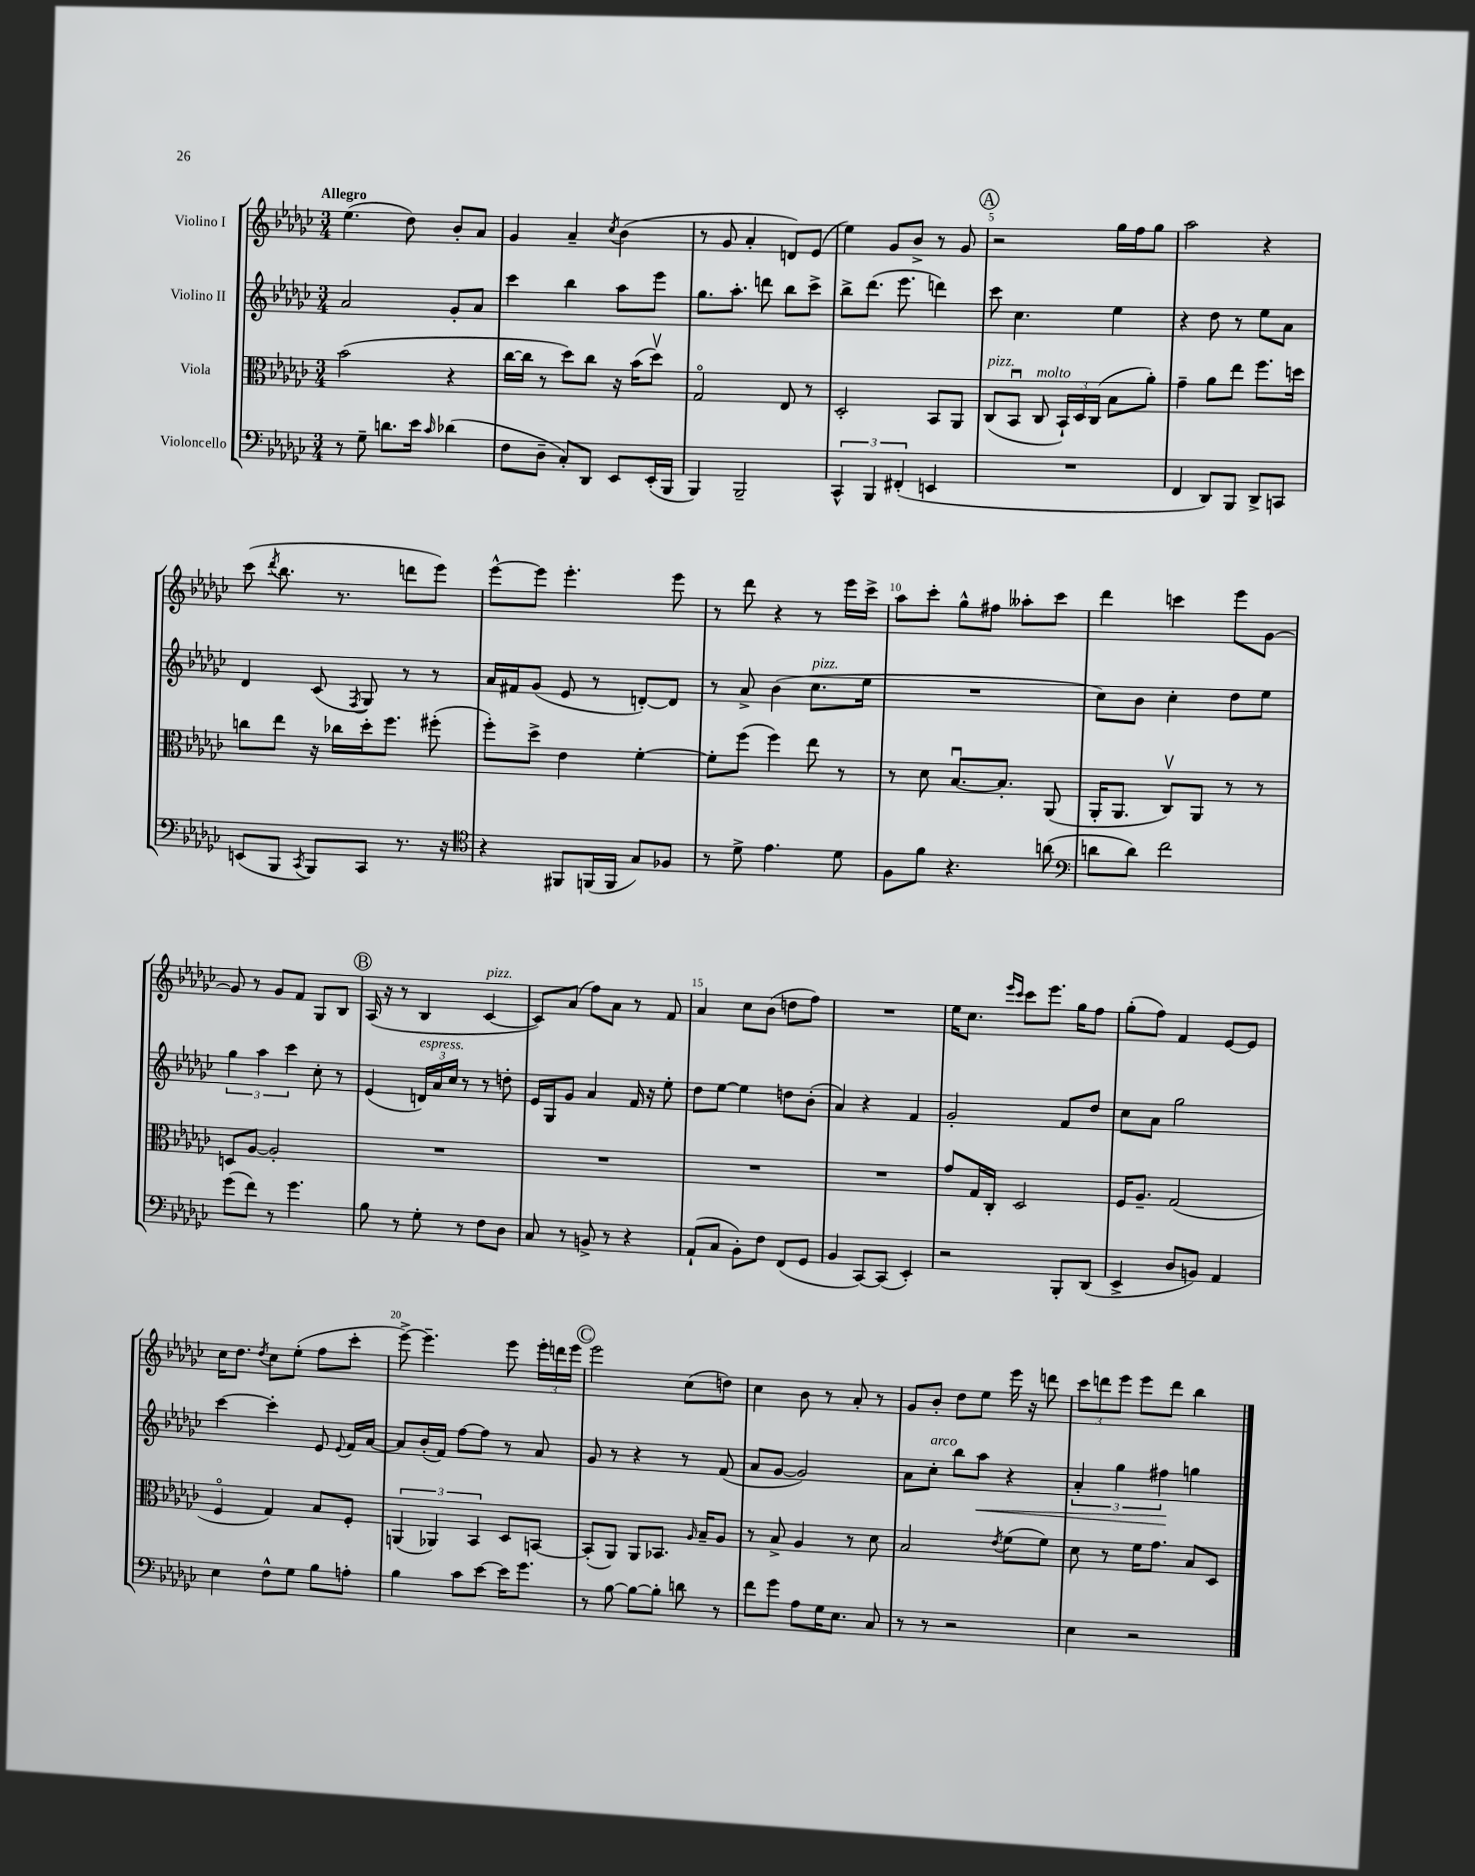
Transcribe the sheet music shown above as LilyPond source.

<<
\new StaffGroup <<
\new Staff = "s0" \with { instrumentName = "Violino I" } {
    \clef treble \key ges \major \numericTimeSignature \time 3/4 \tempo "Allegro"
    \autoBeamOff ees''4.( des''8) bes'8[-. aes'8] |
    ges'4 aes'4-- \acciaccatura { ces''8 } bes'4( |
    r8 ges'8 aes'4-. d'8[) ees'8]( |
    ees''4) ges'8[ bes'8]-> r8 ges'8 |
    \mark \markup { \circle "A" } r2 ges''16[ f''16 ges''8] |
    aes''2 r4 |
    ces'''8( \acciaccatura { des'''8 } bes''8. r8. d'''8[ ees'''8]) |
    ees'''8[~-^ ees'''8] ees'''4.-. ees'''8 |
    r8 des'''8 r4 r8 ees'''16[ ces'''16]-> |
    aes''8[ ces'''8]-. ges''8[-^ fis''8] aeses''8[-. ces'''8] |
    des'''4 c'''4 ees'''8[ ges'8]~ |
    ges'8 r8 ges'8[ f'8] ges8[ bes8] |
    \mark \markup { \circle "B" } aes16( r16 r8 bes4 ces'4~^\markup { \italic "pizz." } |
    ces'8[) aes'8]( f''8[) aes'8] r8 f'8 |
    aes'4 ces''8[ bes'8]( d''8[ f''8]) |
    R2. |
    ees''16[ ces''8.] \grace { ees'''16[ ces'''16] } ces'''8[ ees'''8.] ges''16[ f''8] |
    ges''8[-.( f''8]) f'4 ees'8[~ ees'8] |
    ces''16[ des''8.] \acciaccatura { des''8 } ces''8[ ees''8]-.( f''8[ ces'''8]-. |
    ees'''8~->) ees'''4.-- ees'''8 \tuplet 3/2 { ees'''16[-. d'''16 ees'''16] } |
    \mark \markup { \circle "C" } ees'''2 ces''8[( d''8]) |
    ces''4 bes'8 r8 aes'8-. r8 |
    ges'8[ bes'8]-. des''8[ ees''8] ees'''16 r16 d'''8 |
    \tuplet 3/2 { ces'''8[ d'''8 ees'''8] } ees'''8[ d'''8] bes''4 \bar "|." |
}
\new Staff = "s1" \with { instrumentName = "Violino II" } {
    \clef treble \key ges \major \numericTimeSignature \time 3/4
    \autoBeamOff aes'2 ges'8[-. aes'8] |
    ces'''4 bes''4 aes''8[ ees'''8] |
    ges''8.[ aes''8.]-. d'''8 bes''8[ ces'''8]-> |
    bes''8[-> des'''8.]( ees'''8. d'''4) |
    \mark \markup { \circle "A" } ces'''8 ces''4. ees''4 |
    r4 des''8 r8 ees''8[ aes'8] |
    des'4 ces'8( \acciaccatura { f8 } ges8) r8 r8 |
    aes'16[ fis'16 ges'8]( ees'8 r8 d'8[~-.) d'8] |
    r8 aes'8-> bes'4( ces''8.[^\markup { \italic "pizz." } ees''16] |
    R2. |
    ces''8[) bes'8] ces''4-. des''8[ ees''8] |
    \tuplet 3/2 { ges''4 aes''4 ces'''4 } ces''8-. r8 |
    \mark \markup { \circle "B" } ees'4( \tuplet 3/2 { d'16[^\markup { \italic "espress." }) aes'16 ces''16] } r8 r8 d''8-. |
    ees'16[ ges16 ges'8] aes'4 f'16 r16 ees''8-. |
    des''8[ ees''8]~ ees''4 d''8[ bes'8]-.( |
    aes'4) r4 f'4 |
    ges'2-. f'8[ des''8] |
    ces''8[ aes'8] ges''2 |
    ces'''4~ ces'''4-. ees'8 \appoggiatura { ees'8 } f'16[ aes'16]~ |
    aes'8[ bes'16-.( f'16]) f''8[~ f''8] r8 aes'8 |
    \mark \markup { \circle "C" } ges'8 r8 r4 r8 f'8( |
    aes'8[ ges'8]~ ges'2) |
    aes'8[ ces''8]-.^\markup { \italic "arco" } bes''8[ aes''8]\< r4 |
    \tuplet 3/2 { aes'4-. ges''4 fis''4\! } g''4 \bar "|." |
}
\new Staff = "s2" \with { instrumentName = "Viola" } {
    \clef alto \key ges \major \numericTimeSignature \time 3/4
    \autoBeamOff bes'2( r4 |
    ces''16[~ ces''16] r8 des''8[) ces''8] r16 bes'16[( des''8]\upbow) |
    ges2\flageolet ees8 r8 |
    des2-. bes,8[ aes,8] |
    \mark \markup { \circle "A" } ces8[^\markup { \italic "pizz." }( bes,8]\downbow ces8^\markup { \italic "molto" } \tuplet 3/2 { bes,16[-!) des16 ces16]( } bes8[ aes'8]-.) |
    ges'4-- aes'8[ ees''8] f''8.[ d''16] |
    c''8[ ees''8] r16 ces''16[ des''16-. f''8.] fis''8-.( |
    f''8[-.) des''8]-> ees'4 f'4~-. |
    f'8[-. f''8]( f''4) ees''8 r8 |
    r8 des'8 bes8.[~\downbow bes8.]-. aes,8( |
    aes,16[-. aes,8.] ces8[\upbow) aes,8] r8 r8 |
    d8[ aes8]~ aes2-. |
    \mark \markup { \circle "B" } R2. |
    R2. |
    R2. |
    R2. |
    ges'8[ ges16 ces16]-. des2 |
    f16[ aes8.]-- ges2( |
    f4\flageolet ges4) bes8[ f8]-. |
    \tuplet 3/2 { a,4( aes,4) bes,4 } des8[ b,8]~ |
    \mark \markup { \circle "C" } b,8[-.( aes,8]) aes,8[ bes,8.] \grace { aes16 } bes16[-- aes8] |
    r8 bes8-> aes4 r8 des'8 |
    bes2 \acciaccatura { ees'8 } f'8[( f'8]) |
    des'8 r8 f'16[ ges'8.] bes8[ des8] \bar "|." |
}
\new Staff = "s3" \with { instrumentName = "Violoncello" } {
    \clef bass \key ges \major \numericTimeSignature \time 3/4
    \autoBeamOff r8 ges8-- d'8.[ ees'16] \grace { ces'16 } des'4( |
    f8[ des8]-- ces8[-.) des,8] ees,8[ ees,16-.( bes,,16] |
    bes,,4) bes,,2-- |
    \tuplet 3/2 { ces,4-^ bes,,4 fis,4-.( } e,4 |
    \mark \markup { \circle "A" } R2. |
    f,4 des,8[) bes,,8] des,8[-> c,8] |
    e,8[( bes,,8] \acciaccatura { ces,8 } bes,,8[) ces,8] r8. r16 |
    \clef tenor r4 fis,8[ f,16( f,16] ges8[) fes8] |
    r8 des'8-> ees'4. des'8 |
    f8[ f'8] r4. a'8( |
    \clef bass d'8[ d'8]) f'2 |
    ges'8[( f'8]) r8 ges'4. |
    \mark \markup { \circle "B" } bes8 r8 ges8-. r8 f8[ des8] |
    ces8 r8 b,8-> r8 r4 |
    aes,8[-!( ces8] bes,8[-.) f8] f,8[( ges,8] |
    bes,4 ces,8[~) ces,8]( ees,4-.) |
    r2 bes,,8[-. des,8]( |
    ees,4-> des8[ b,8]) aes,4 |
    ees4 f8[-^ ges8] bes8[ a8]-. |
    bes4 ces'8[ ees'8]~ ees'16[ ges'8.] |
    \mark \markup { \circle "C" } r8 bes8~ bes8[~ bes8]-. d'8 r8 |
    f'8[ ges'8] aes8[ ges16 ees8.] ces8 |
    r8 r8 r2 |
    ees4 r2 \bar "|." |
}
>>
>>
\layout { \context { \Score \override BarNumber.break-visibility = ##(#f #t #t) barNumberVisibility = #(every-nth-bar-number-visible 5) } }
